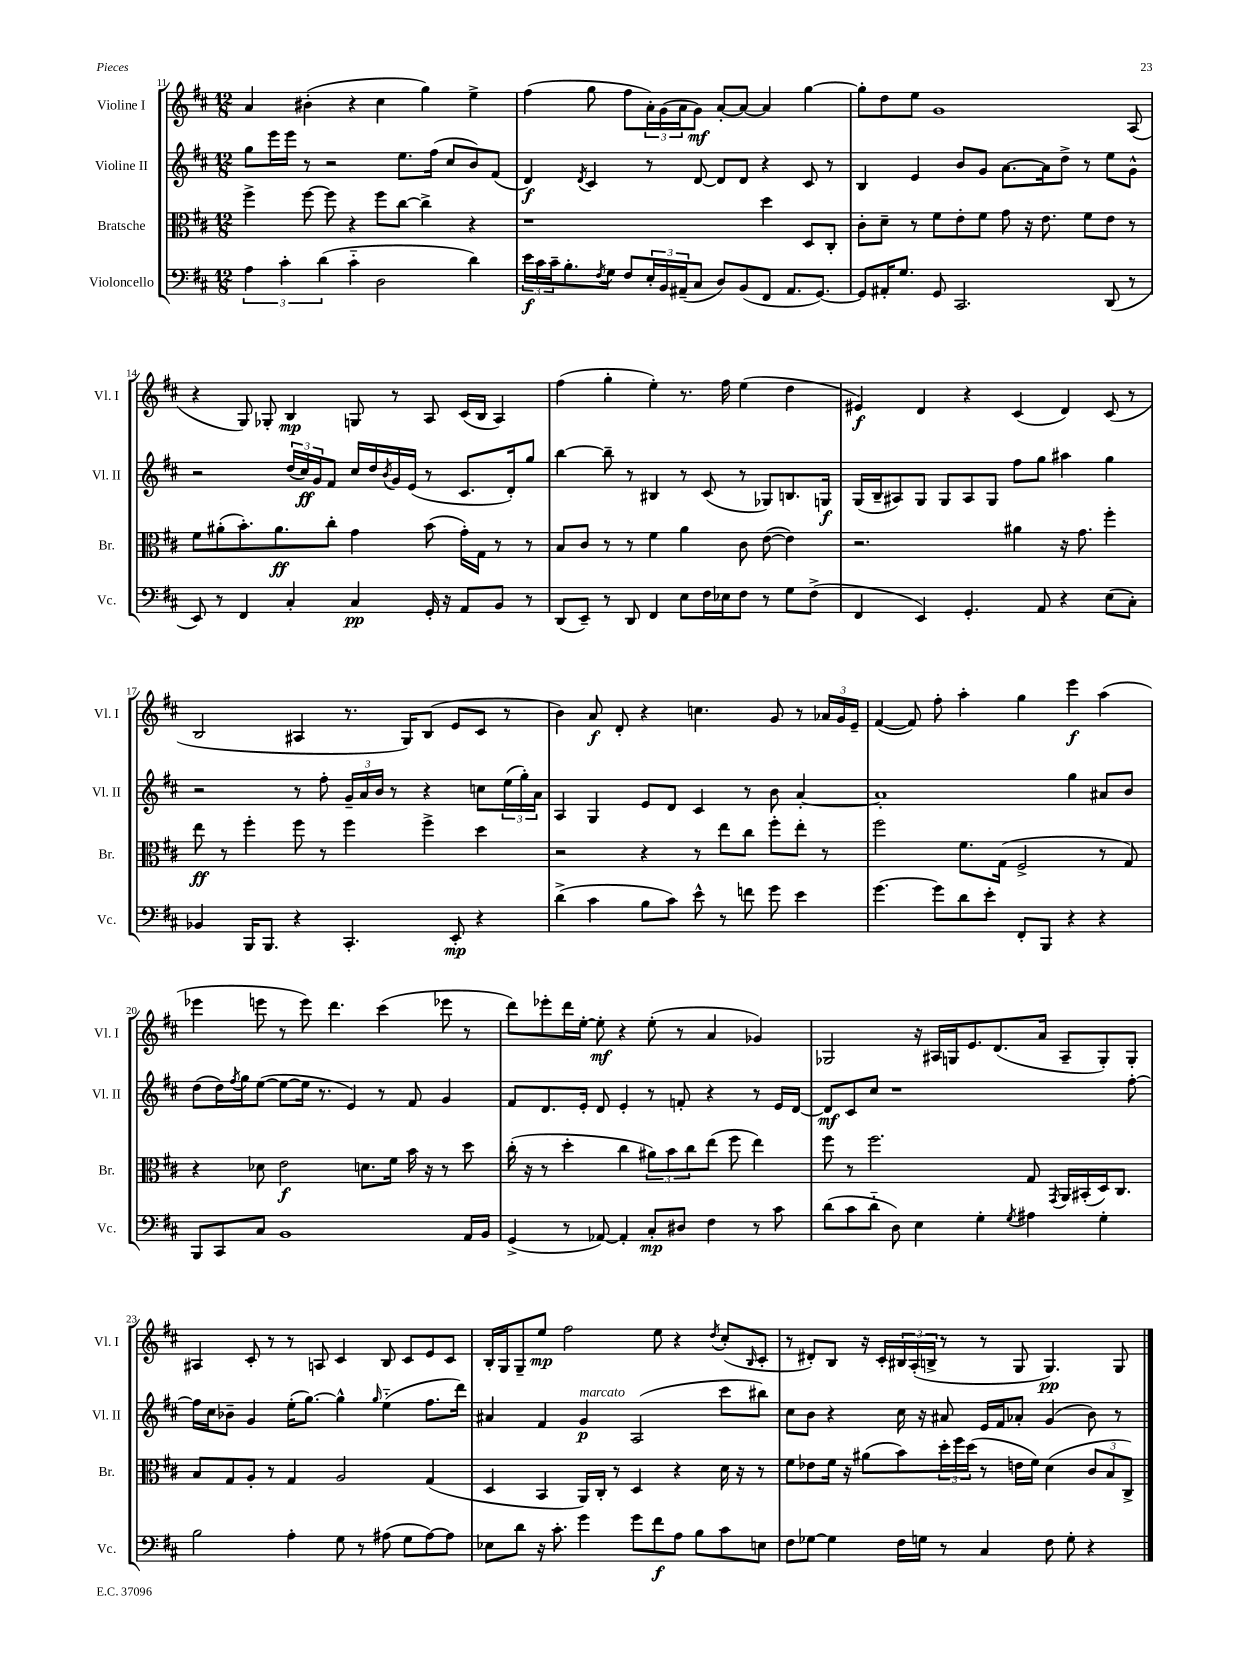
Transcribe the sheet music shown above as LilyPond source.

<<
\new StaffGroup <<
\new Staff = "s0" \with { instrumentName = "Violine I" shortInstrumentName = "Vl. I" } {
    \clef treble \key d \major \numericTimeSignature \time 12/8
    a'4 bis'4-.( r4 cis''4 g''4) e''4-> |
    fis''4( g''8 fis''8 \tuplet 3/2 { a'16-.) g'16( a'16 } g'8\mf) a'8~-. a'8~ a'4 g''4~ |
    g''8-. d''8 e''8 g'1 a8( |
    r4 g8) ges8-. b4\mp g8 r8 a8 cis'16( b16 a4) |
    fis''4( g''4-. e''4-.) r8. fis''16 e''4( d''4 |
    eis'4\f) d'4 r4 cis'4( d'4) cis'8( r8 |
    b2 ais4 r8. g16) b8( e'8 cis'8 r8 |
    b'4) a'8\f d'8-. r4 c''4. g'8 r8 \tuplet 3/2 { aes'16 g'16 e'16-- } |
    fis'4~( fis'8) fis''8-. a''4-. g''4 e'''4\f a''4( |
    ees'''4 e'''8 r8 e'''8) d'''4. cis'''4( ees'''8 r8 |
    d'''8) ees'''8-. d'''16 e''16~-. e''8-.\mf r4 e''8-.( r8 a'4 ges'4) |
    ges2 r16 ais16 g16 e'8. d'8.( a'16 ais8-- g8-.) g8-. |
    ais4 cis'8-. r8 r8 a8 cis'4 b8 cis'8 e'8 cis'8 |
    b16-. g16 g8-- e''8\mp fis''2 e''8 r4 \acciaccatura { d''8 } cis''8-.( \grace { b16 } cis'8-. |
    r8 dis'8-.) b8 r16 cis'16-. \tuplet 3/2 { bis16 a16-.( b16-> } r8 r8 g8 g4.\pp) g8 \bar "|." |
}
\new Staff = "s1" \with { instrumentName = "Violine II" shortInstrumentName = "Vl. II" } {
    \clef treble \key d \major \numericTimeSignature \time 12/8
    g''8 e'''16 e'''16 r8 r2 e''8. fis''16( cis''8 b'8) fis'8( |
    d'4\f) \acciaccatura { d'8 } cis'4 r8 d'8~ d'8 d'8 r4 cis'8 r8 |
    b4 e'4 b'8 g'8 a'8.~ a'16 d''8-> r8 e''8 g'8-^ |
    r2 \tuplet 3/2 { d''16( cis''16\ff) g'16 } fis'8 cis''16 d''16 \acciaccatura { b'8 } g'16 e'16( r8 cis'8. d'16-.) g''8 |
    b''4~ b''8-- r8 bis4 r8 cis'8( r8 ges8) b8. g16\f |
    g16( b16-- ais8) g8 g8 ais8 g8 fis''8 g''8 ais''4 g''4 |
    r2 r8 fis''8-. \tuplet 3/2 { g'16-- a'16 b'16 } r8 r4 c''8 \tuplet 3/2 { e''16( g''16-.) a'16 } |
    a4 g4 e'8 d'8 cis'4 r8 b'8 a'4~-. |
    a'1-. g''4 ais'8 b'8 |
    d''8( d''16) \acciaccatura { fis''8 } g''16 e''8~( e''8~ e''16 r8. e'4) r8 fis'8 g'4 |
    fis'8 d'8. e'16-. d'8 e'4-. r8 f'8-. r4 r8 e'16 d'16~ |
    d'8\mf cis'8 cis''8 r1 fis''8~-. |
    fis''16 cis''16 bes'8-- g'4 e''16-.( g''8.~) g''4-^ \grace { g''16 } e''4-_( fis''8. d'''16) |
    ais'4 fis'4 g'4\p^\markup { \italic "marcato" } a2( cis'''8 bis''8) |
    cis''8 b'8 r4 cis''16 r16 ais'8 e'16 fis'16 aes'8-. g'4( b'8) r8 \bar "|." |
}
\new Staff = "s2" \with { instrumentName = "Bratsche" shortInstrumentName = "Br." } {
    \clef alto \key d \major \numericTimeSignature \time 12/8
    fis''4-> fis''8~ fis''8 r4 fis''8 cis''8~ cis''4-> r4 |
    r1 d''4 d8 cis8-. |
    cis'8-. d'8-- r8 fis'8 e'8-. fis'8 g'8 r16 e'8. fis'8 e'8 r8 |
    fis'8 ais'8-.( b'8.-.) ais'8.\ff cis''8-. g'4 b'8( g'16-.) g16 r8 r8 |
    b8 cis'8 r8 r8 fis'4 a'4 cis'8 e'8~( e'4) |
    r2. ais'4 r16 g'8. fis''4-. |
    e''8\ff r8 fis''4-. fis''8 r8 fis''4 fis''4-> d''4 |
    r2 r4 r8 e''8 cis''8 fis''8-. e''8-. r8 |
    fis''2 fis'8. g16( fis2-> r8 g8) |
    r4 des'8 e'2\f d'8. fis'16 b'16 r16 r8 d''8 |
    cis''16-.( r16 r8 d''4-. cis''4 \tuplet 3/2 { ais'8) b'8 cis''8 } e''8( fis''8 e''4) |
    fis''8 r8 fis''2. g8 \acciaccatura { g,8 } a,16 bis,16-.( d16) cis8. |
    b8 g8 a8-. r8 g4 a2 g4( |
    d4 b,4 a,16) cis16-. r8 d4 r4 d'16 r16 r8 |
    fis'8 ees'8 fis'16 r16 ais'8( b'8) \tuplet 3/2 { d''16-. fis''16 d''16( } r8 e'16 fis'16) d'4( \tuplet 3/2 { cis'8 b8 cis8->) } \bar "|." |
}
\new Staff = "s3" \with { instrumentName = "Violoncello" shortInstrumentName = "Vc." } {
    \clef bass \key d \major \numericTimeSignature \time 12/8
    \tuplet 3/2 { a4 cis'4-. d'4( } cis'4-_ d2 d'4) |
    \tuplet 3/2 { e'16\f cis'16 cis'16-- } b8.-. \acciaccatura { fis8 } g16 fis8 \tuplet 3/2 { e16-. b,16 ais,16--( } cis8 d8) b,8( fis,8 ais,8. g,8.~) |
    g,8 ais,16-. g8. g,8 cis,2. d,8( r8 |
    e,8) r8 fis,4 cis4-. cis4\pp g,16-. r16 a,8 b,8 r8 |
    d,8( e,8--) r8 d,8 fis,4 e8 fis16 ees16 fis8 r8 g8 fis8->( |
    fis,4 e,4) g,4.-. a,8 r4 e8( cis8-.) |
    bes,4 b,,16 b,,8. r4 cis,4.-. e,8-.\mp r4 |
    d'4->( cis'4 b8 cis'8) e'8-^ r8 f'8 g'8 e'4 |
    g'4.~ g'8 d'8 e'8-. fis,8-. b,,8 r4 r4 |
    b,,8 cis,8 cis8 b,1 a,16 b,16 |
    g,4->( r8 aes,8~) aes,4-. cis8-.\mp dis8 fis4 r8 cis'8 |
    d'8( cis'8 d'8-_ d8) e4 g4-. \acciaccatura { g8 } ais4 g4-. |
    b2 a4-. g8 r8 ais8( g8 ais8~) ais8 |
    ees8 d'8 r16 cis'8.-. g'4 g'8 fis'8\f a8 b8 cis'8 e8 |
    fis8 ges8~ ges4 fis16 g16 r8 cis4 fis8 g8-. r4 \bar "|." |
}
>>
>>
\layout { \context { \Score currentBarNumber = #11 } }
